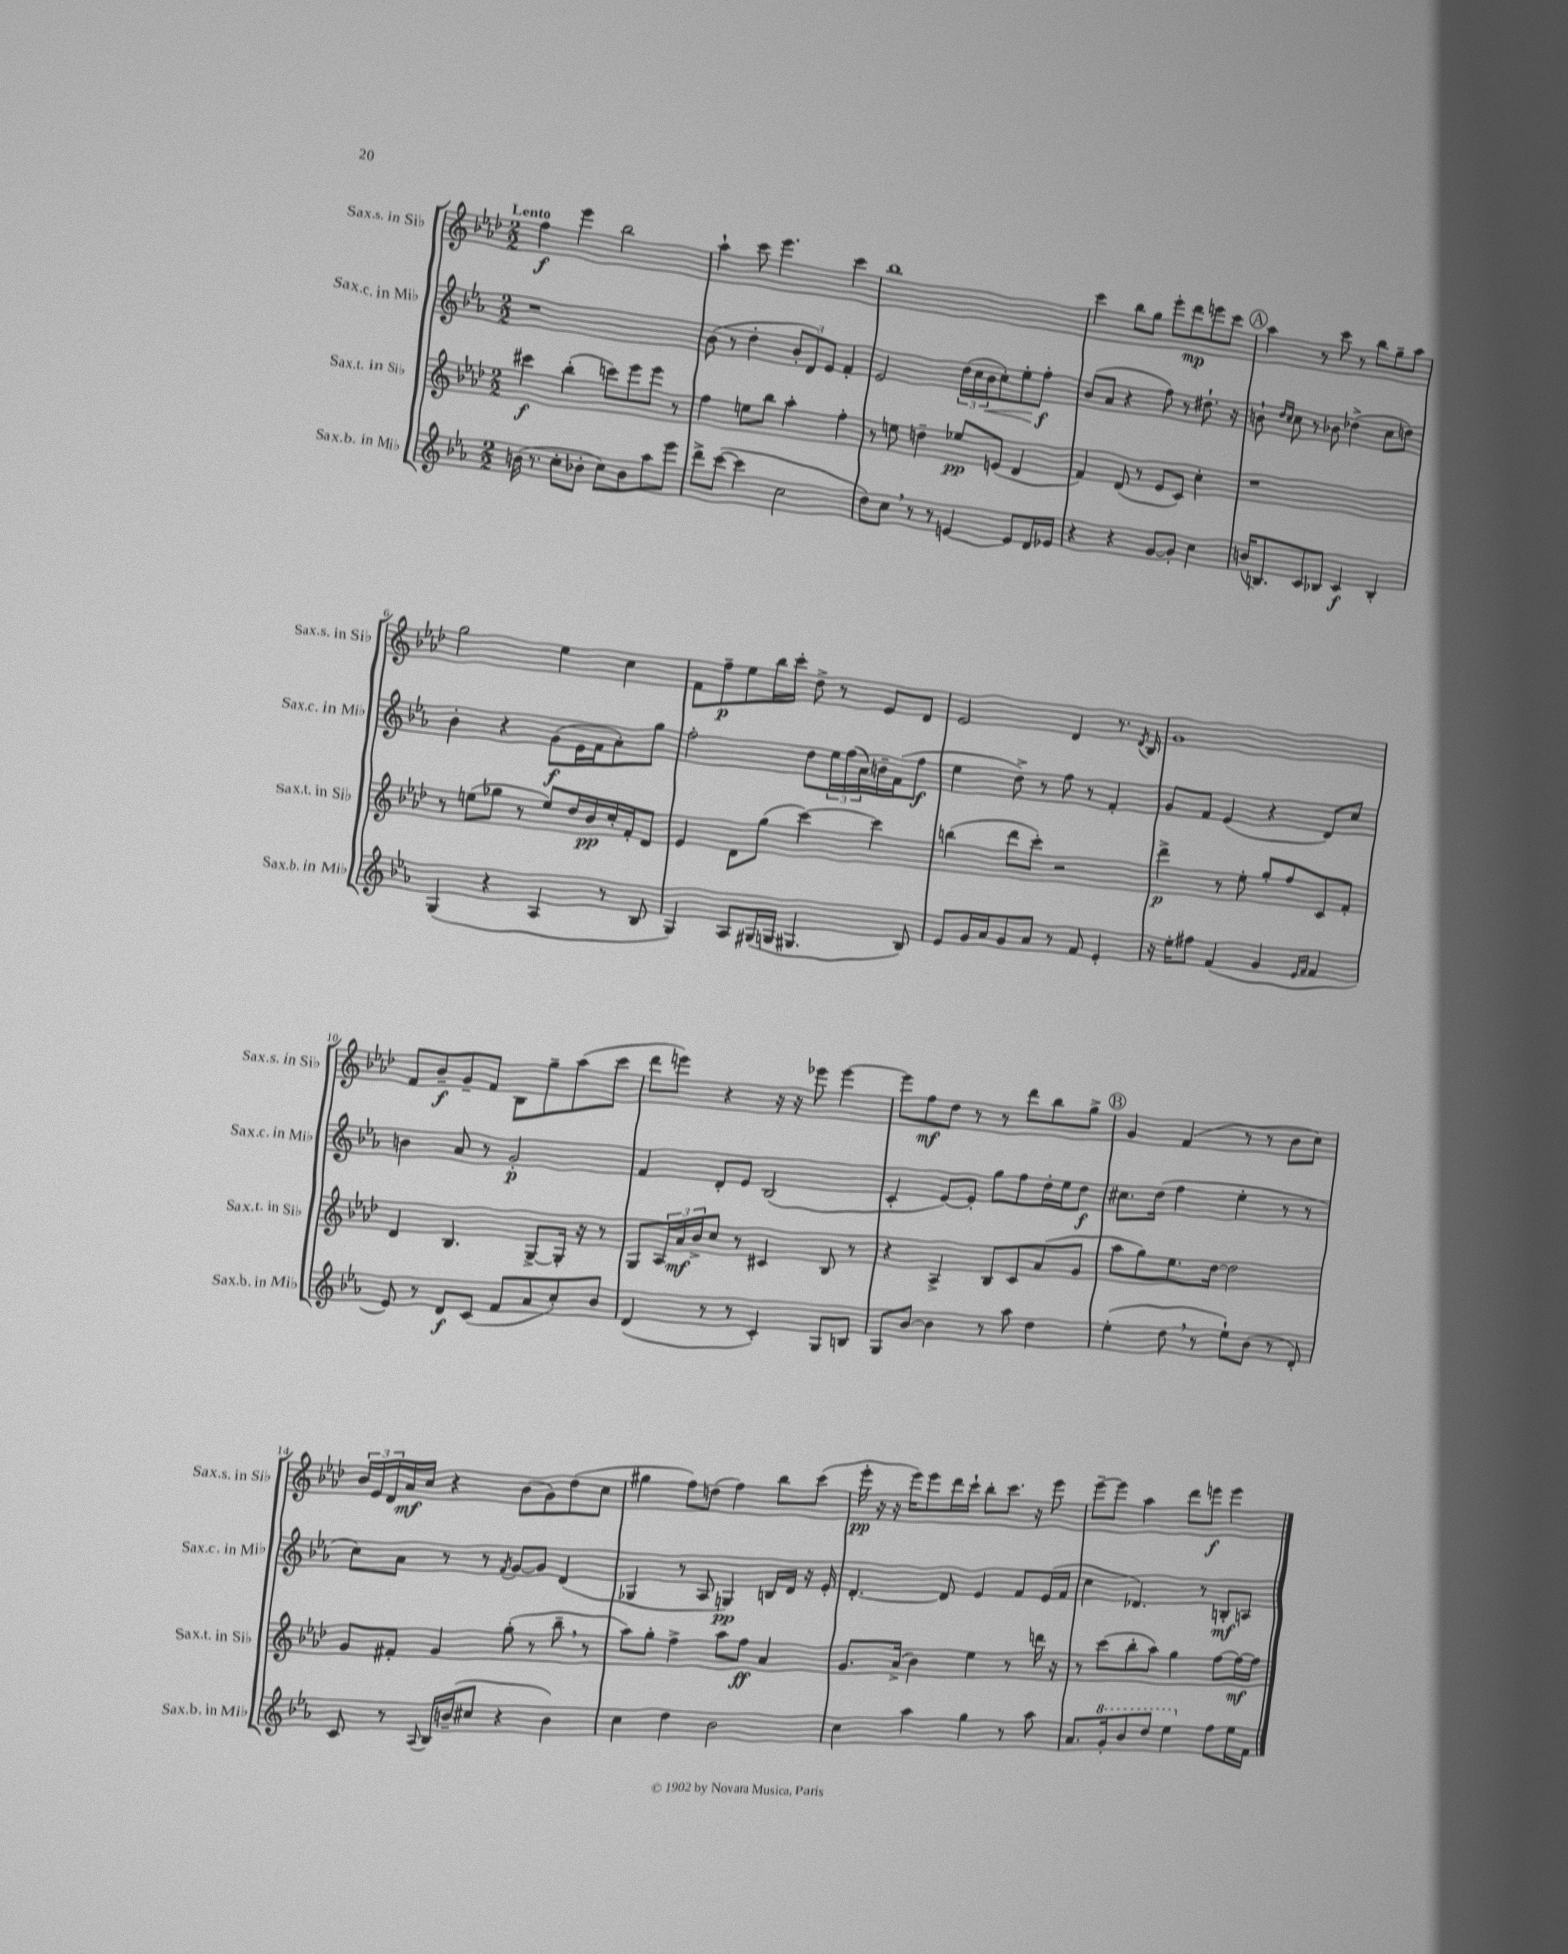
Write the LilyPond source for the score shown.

<<
\new StaffGroup <<
\new Staff = "s0" \with { instrumentName = "Sax.s. in Sib" shortInstrumentName = "Sax.s. in Sib" } {
    \clef treble \key aes \major \numericTimeSignature \time 2/2 \tempo "Lento"
    f''4\f ees'''4 bes''2 |
    aes''4-! c'''8 ees'''4. c'''4 |
    bes''1 |
    c'''4 bes''8 g''8 ees'''8-. des'''8\mp e'''8 c'''8 |
    \mark \markup { \circle "A" } aes''4 r8 c'''8 r8 bes''8 g''8-- aes''8 |
    g''2 ees''4 c''4 |
    f'8 f''8--\p ees''8 bes''16 c'''16-. des''8-> r8 ees'8 des'8 |
    ees'2 des'4 r8. \acciaccatura { des'8 } bes16 |
    g'1 |
    f'8 bes'8--\f g'8-- f'8 bes8 g''8-- aes''8( c'''8 |
    des'''8 e'''8) r4 r16 r16 ees'''8 ees'''4~ |
    ees'''8 f''8\mf des''8 r8 r8 des'''8 bes''8 g''8-> |
    \mark \markup { \circle "B" } g'4 f'4( r8 r8 bes'8 c''8) |
    \tuplet 3/2 { bes'16 ees'16 des'16 } aes'16\mf c''16 r4 bes'8( g'8) des''8( c''8 |
    gis''4 f''8) d''8( f''4) bes''8 c'''8( |
    ees'''16-.\pp r16 r16 ees'''16) ees'''8 des'''16 c'''16-! bes''8-. c'''8. r16 ees'''8 |
    ees'''8~-- ees'''8 aes''4 des'''8 e'''8\f e'''4 \bar "|." |
}
\new Staff = "s1" \with { instrumentName = "Sax.c. in Mib" shortInstrumentName = "Sax.c. in Mib" } {
    \clef treble \key ees \major \numericTimeSignature \time 2/2
    r1 |
    bes'8( r8 d''4-. \tuplet 3/2 { bes'8-. d'8) ees'8 } f'4-. |
    ees'2 \tuplet 3/2 { d''16( c''16 bes'16\< } c''8-.) ees''8-. f''8-.\f\! |
    bes'8( aes'8 r4 f''8) r8 dis''8.-! r16 |
    \mark \markup { \circle "A" } b'8-! \grace { d''16 c''16 } c''8 r8 bes'8 des''4->( c''8 d''8) |
    bes'4-. r4 g'8\f( ees'16 f'16 aes'8-.) g''8 |
    f''2-. d''8 \tuplet 3/2 { ees''16 f''16( aes'16) } b'16-- f'16( f''8\f |
    ees''4 d''8->) r8 f''8 r8 f'4-. |
    g'8 f'8 ees'4( r4 d'8) c''8 |
    b'4 aes'8 r8 g'2-.\p |
    f'4 d'8-. ees'8 bes2( |
    c'4-. ees'8~) ees'8-. g''8 f''8 d''16-. ees''16 d''8\f |
    \mark \markup { \circle "B" } cis''8. d''16( f''4 ees''4-. r8 r8 |
    c''8) aes'8 r8 r8 \acciaccatura { f'8 } g'8~ g'8 d'4( |
    ges4 r8 aes8 g4\pp) b16 d'16 r16 ees'16-. |
    d'4.~-. d'8 ees'4 f'8 ees'16( f'16 |
    c''4 des'4.) r8 b8-.\mf a8 \bar "|." |
}
\new Staff = "s2" \with { instrumentName = "Sax.t. in Sib" shortInstrumentName = "Sax.t. in Sib" } {
    \clef treble \key aes \major \numericTimeSignature \time 2/2
    cis'''4\f bes''4-.( c'''8) ees'''8 ees'''8 r8 |
    f''4 e''8 bes''8 aes''4-. f''4-. |
    r8 e''8 d''4-- ees''8\pp e'8( des'4 |
    f'4) des'8( r8 ees'8 c'8) c''4-. |
    \mark \markup { \circle "A" } r1 |
    r8 e''8( ges''8 r8 e''8) des''16 bes'16\pp c''16-. f'16-. des'8 |
    ees'4 des'8 g''8( c'''4~) c'''4 |
    b''4( des'''8 c'''8-.) r2 |
    des'''4->\p r8 ees''8-. g''8-. f''8 c'8 f'8-. |
    des'4 bes4. g8~-> g16-. r16 r8 |
    g8 \tuplet 3/2 { aes16 aes'16\mf bes'16-> } c''8 r8 cis'4 bes8 r8 |
    r4 aes4-> bes8 c'8 aes'8( g'8 |
    \mark \markup { \circle "B" } aes''8 g''8) ees''8. des''16~ des''2 |
    g'8 fis'8-. g'4 g''8-.( r8 bes''8-- \breathe r8 |
    aes''8) g''8-. f''4-> aes''8 f''8\ff aes'4 |
    g'8. aes'16->( bes'4) ees''4 r8 d'''16 r16 |
    r8 c'''8( bes''8-. aes''8) g''4 f''8~ f''16~\mf f''16 \bar "|." |
}
\new Staff = "s3" \with { instrumentName = "Sax.b. in Mib" shortInstrumentName = "Sax.b. in Mib" } {
    \clef treble \key ees \major \numericTimeSignature \time 2/2
    b'16( r8. c''8-. bes'8-. c''8) bes'8 aes''8 ees'''8 |
    d'''8-> c'''8~( c'''4 c''2 |
    d''8) c''8 \breathe r8 r8 e'4~ e'8 d'16 ees'16 |
    r4 r4 g'8~ g'8-. c''4 |
    \mark \markup { \circle "A" } b'16( b8.) c'8 bes8 c'4\f bes4-. |
    g4( r4 aes4 r8 bes8 |
    g4) aes8 gis16( g16 gis4. bes8) |
    ees'8 g'16 aes'16 g'8 aes'8 r8 f'8 ees'4-. |
    r16 ees''16-. fis''8 f'4( g'4 \grace { ees'16 f'16 } f'4 |
    ees'8) r8 d'8\f c'8( f'8 aes'8 c''8-.) bes'8 |
    d'4( r8 r8 c'4-.) g8 b8 |
    g8 bes'8~ bes'4 r8 aes''8 d''4 |
    \mark \markup { \circle "B" } ees''4-.( d''8 \breathe r8 ees''8-!) bes'8( r8 d'8-.) |
    c'8 r8 \appoggiatura { aes8 } bes16 b'16--( cis''8 r4 b'4) |
    c''4 d''4 bes'2 |
    c''4 aes''4 g''4 r8 aes''8 |
    aes'8. \ottava #1 g''16-. bes''8 d'''8 ees'''4 \ottava #0 f''8 ees''16 f'16 \bar "|." |
}
>>
>>
